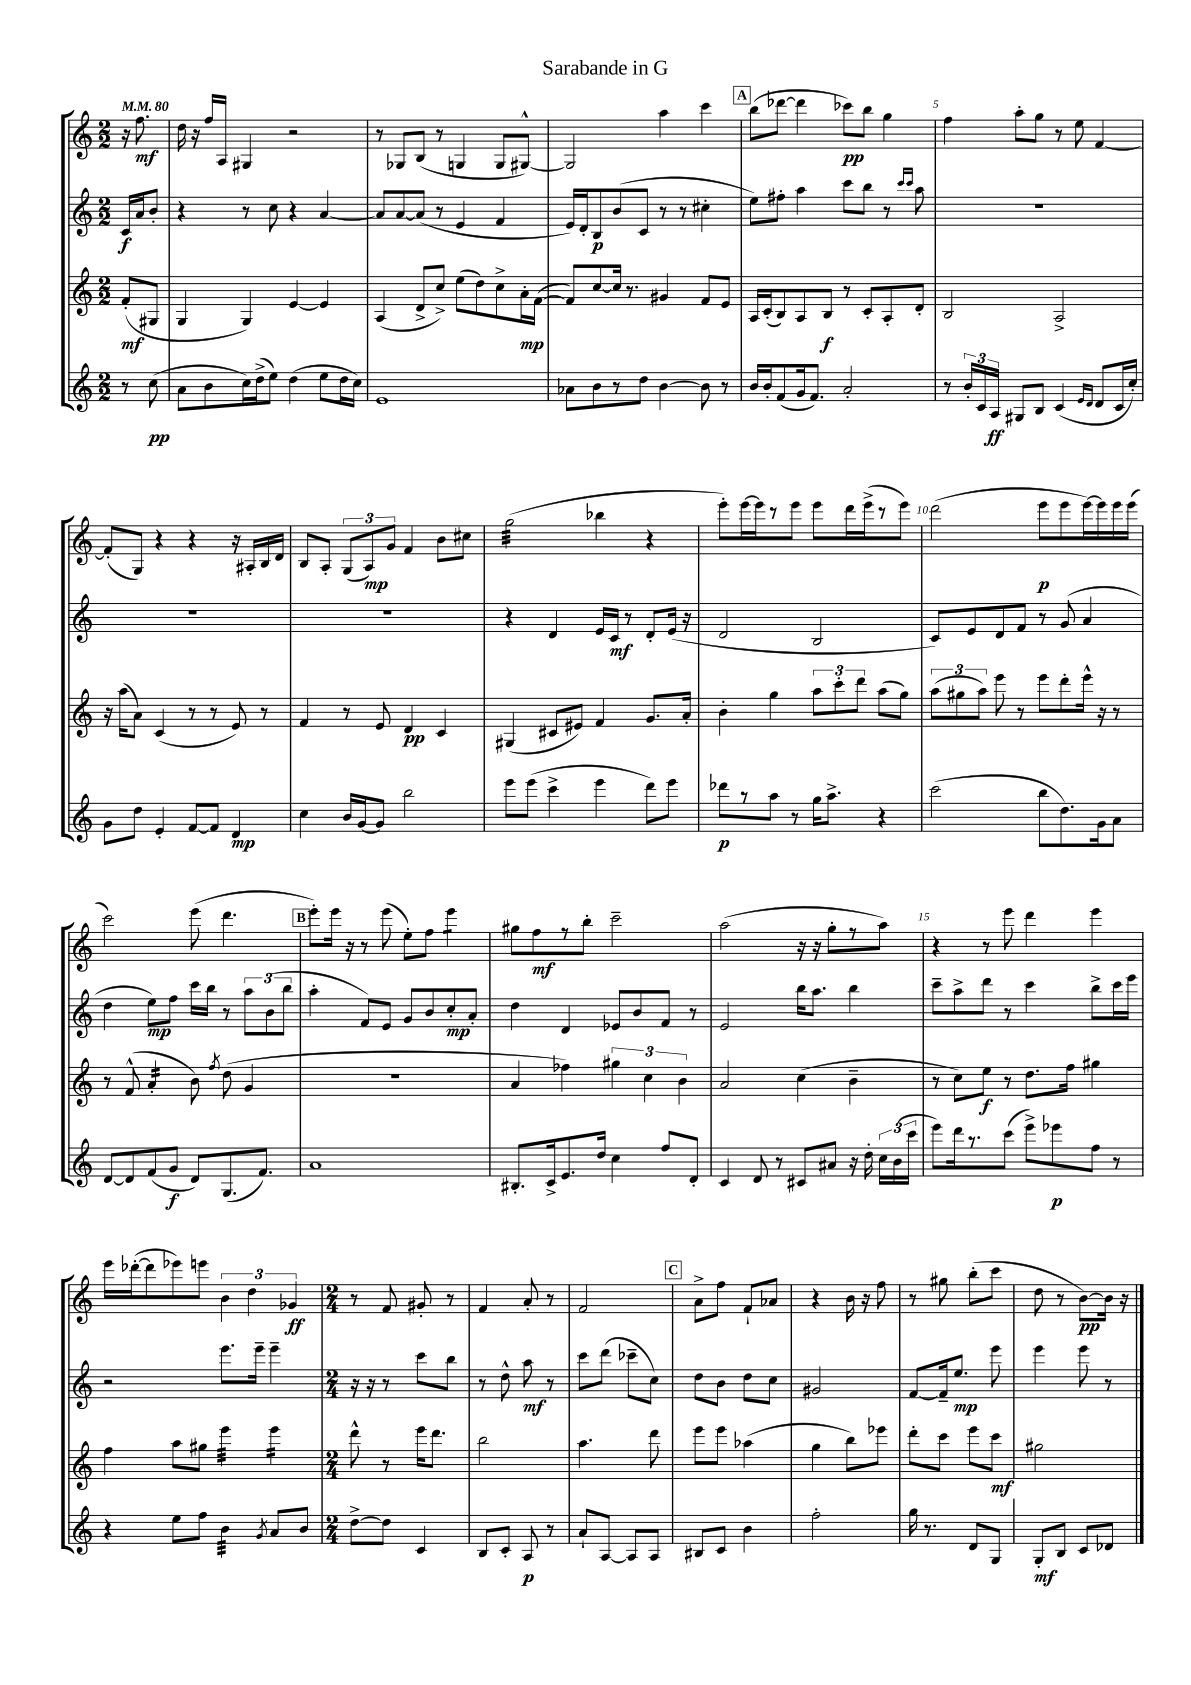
\header { title = "Sarabande in G" }
<<
\new StaffGroup <<
\new Staff = "s0" {
    \clef treble \key c \major \numericTimeSignature \time 2/2 \partial 4 \tempo 4 = 80
    \autoBeamOff r16 f''8.\mf |
    d''16 r16 f''16[ a16] gis4 r2 |
    r8 ges8[ b8]( r8 g4 g8[ gis8]~-^) |
    gis2 a''4 c'''4 |
    \mark \markup { \box "A" } b''8[( des'''8]~ des'''4 ces'''8[\pp) b''8] g''4 |
    f''4 a''8[-. g''8] r8 e''8 f'4~ |
    f'8[-.( g8]) r4 r4 r16 ais16[-. b16 d'16] |
    b8[ a8]-. \tuplet 3/2 { g8[( a8\mp) g'8] } f'4 b'8[ cis''8] |
    g''2:32( bes''4 r4 |
    e'''8[-.) e'''16~ e'''16 r8 e'''8] e'''8[ d'''16 e'''16->( r8 e'''8]) |
    d'''2( e'''8[\p e'''8 e'''16~) e'''16 e'''16 e'''16]( |
    c'''2) e'''8( d'''4. |
    \mark \markup { \box "B" } e'''8[-.) e'''16] r16 r8 e'''8( e''8[-.) f''8] e'''4:8 |
    gis''8[ f''8\mf r8 b''8]-. c'''2-- |
    a''2( r16 r16 g''8[-. r8 a''8]) |
    r4 r8 e'''8 d'''4 e'''4 |
    e'''16[ des'''16~-.( des'''8 ees'''8) e'''8] \tuplet 3/2 { b'4 d''4 ges'4\ff } |
    \numericTimeSignature \time 2/4 r8 f'8 gis'8-. r8 |
    f'4 a'8-. r8 |
    f'2 |
    \mark \markup { \box "C" } a'8[-> f''8] f'8[-! aes'8] |
    r4 b'16 r16 f''8 |
    r8 gis''8 b''8[-.( c'''8] |
    d''8 r8 b'8[~\pp) b'16] r16 \bar "|." |
}
\new Staff = "s1" {
    \clef treble \key c \major \numericTimeSignature \time 2/2 \partial 4
    \autoBeamOff c'16[\f a'16 b'8]-. |
    r4 r8 c''8 r4 a'4~ |
    a'8[ a'8~ a'8]( r8 e'4 f'4 |
    e'16[) d'16-. b8\p b'8( c'8] r8 r8 cis''4-. |
    \mark \markup { \box "A" } e''8[) fis''8]-. a''4 c'''8[ b''8] r8 \grace { c'''16[ c'''16] } a''8 |
    R1 |
    R1 |
    R1 |
    r4 d'4 e'16[ c'16]\mf r8 d'8[-. e'16]( r16 |
    d'2 b2 |
    c'8[) e'8 d'8 f'8] r8 g'8( a'4 |
    d''4 e''8[\mp) f''8] c'''16[ b''16] r8 \tuplet 3/2 { a''8[ b'8( b''8] } |
    \mark \markup { \box "B" } a''4-. f'8[) e'8] g'8[ b'8 c''8-.\mp a'8]-. |
    d''4 d'4 ees'8[ b'8 f'8] r8 |
    e'2 b''16[ a''8.] b''4 |
    c'''8[-- a''8-> d'''8] r8 c'''4 b''8[-> c'''16 e'''16] |
    r2 e'''8.[ e'''16]-- e'''4-- |
    \numericTimeSignature \time 2/4 r16 r16 r8 c'''8[ b''8] |
    r8 d''8-^ a''8\mf r8 |
    c'''8[ d'''8]( ces'''8[-- c''8]) |
    \mark \markup { \box "C" } d''8[ b'8] d''8[ c''8] |
    gis'2 |
    f'8[~ f'16-- e''8.]\mp e'''8 |
    e'''4 e'''8 r8 \bar "|." |
}
\new Staff = "s2" {
    \clef treble \key c \major \numericTimeSignature \time 2/2 \partial 4
    \autoBeamOff f'8[-.\mf( gis8] |
    g4 g4) e'4~ e'4 |
    a4( d'8[-> c''8]->) e''8[( d''8) c''8-> a'16-.\mp f'16]~( |
    f'8[) c''8~ c''16] r8. gis'4 f'8[ e'8] |
    \mark \markup { \box "A" } a16[ c'16-.( b8) a8 b8]\f r8 c'8[-. a8-. d'8]-. |
    b2 a2-> |
    r16 a''16[( a'8]) c'4( r8 r8 e'8) r8 |
    f'4 r8 e'8 d'4\pp c'4 |
    gis4( cis'8[ eis'8]) f'4 g'8.[ a'16]-. |
    b'4-. g''4 \tuplet 3/2 { a''8[ c'''8-. d'''8] } a''8[( g''8]) |
    \tuplet 3/2 { a''8[( gis''8 a''8]) } e'''8 r8 e'''8[ d'''8-. e'''16]-^ r16 r8 |
    r8 f'8-^( a'4:16-. b'8) \acciaccatura { f''8 } d''8( g'4 |
    \mark \markup { \box "B" } R1 |
    a'4 fes''4) \tuplet 3/2 { gis''4 c''4 b'4 } |
    a'2 c''4( b'4-- |
    r8 c''8[) e''8]\f r8 d''8.[ f''16] gis''4 |
    f''4 a''8[ gis''8] e'''4:32 e'''4:16 |
    \numericTimeSignature \time 2/4 d'''8-^ r8 e'''16[ d'''8.] |
    b''2 |
    a''4. d'''8 |
    \mark \markup { \box "C" } e'''8[ e'''8] aes''4( |
    g''4 b''8[) ees'''8] |
    d'''8[-. c'''8] e'''8[ c'''8]\mf |
    gis''2 \bar "|." |
}
\new Staff = "s3" {
    \clef treble \key c \major \numericTimeSignature \time 2/2 \partial 4
    \autoBeamOff r8 c''8\pp( |
    a'8[ b'8 c''16) d''16->( e''8]) d''4( e''8[ d''16 c''16]) |
    e'1 |
    aes'8[ b'8 r8 d''8] b'4~ b'8 r8 |
    \mark \markup { \box "A" } b'16[ b'16-. f'8( g'16 f'8.]) a'2-. |
    r8 \tuplet 3/2 { b'16[-. c'16 a16]\ff } gis8[ b8] c'4( \grace { e'16[ d'16] } d'8[ c'16 c''16]-.) |
    g'8[ d''8] e'4-. f'8[~ f'8] d'4\mp |
    c''4 b'16[ g'16~ g'8] b''2 |
    e'''8[ e'''8]( c'''4-> e'''4 d'''8[) e'''8] |
    des'''8[\p r8 a''8] r8 g''16[ a''8.]-> r4 |
    c'''2( b''8[ d''8.) g'16 a'8] |
    d'8[~ d'8 f'8( g'8]\f d'8[) g8.( f'8.]) |
    \mark \markup { \box "B" } a'1 |
    bis8.[-. c'16-> e'8. d''16] c''4 f''8[ d'8]-. |
    c'4 d'8 r8 cis'8[ ais'8] r16 d''16-. \tuplet 3/2 { c''16[ b'16( c'''16] } |
    e'''8[) d'''16 r8. c'''8]( e'''8[->) ees'''8\p f''8] r8 |
    r4 e''8[ f''8] b'4:32 \acciaccatura { g'8 } a'8[ b'8] |
    \numericTimeSignature \time 2/4 d''8[~-> d''8] c'4 |
    b8[ c'8]-. a8\p r8 |
    a'8[-! a8]~ a8[ a8] |
    \mark \markup { \box "C" } bis8[ c'8] b'4 |
    f''2-. |
    g''16 r8. d'8[ g8] |
    g8[-.\mf b8] c'8[ des'8] \bar "|." |
}
>>
>>
\layout { \context { \Score \override BarNumber.break-visibility = ##(#f #t #t) barNumberVisibility = #(every-nth-bar-number-visible 5) } }
